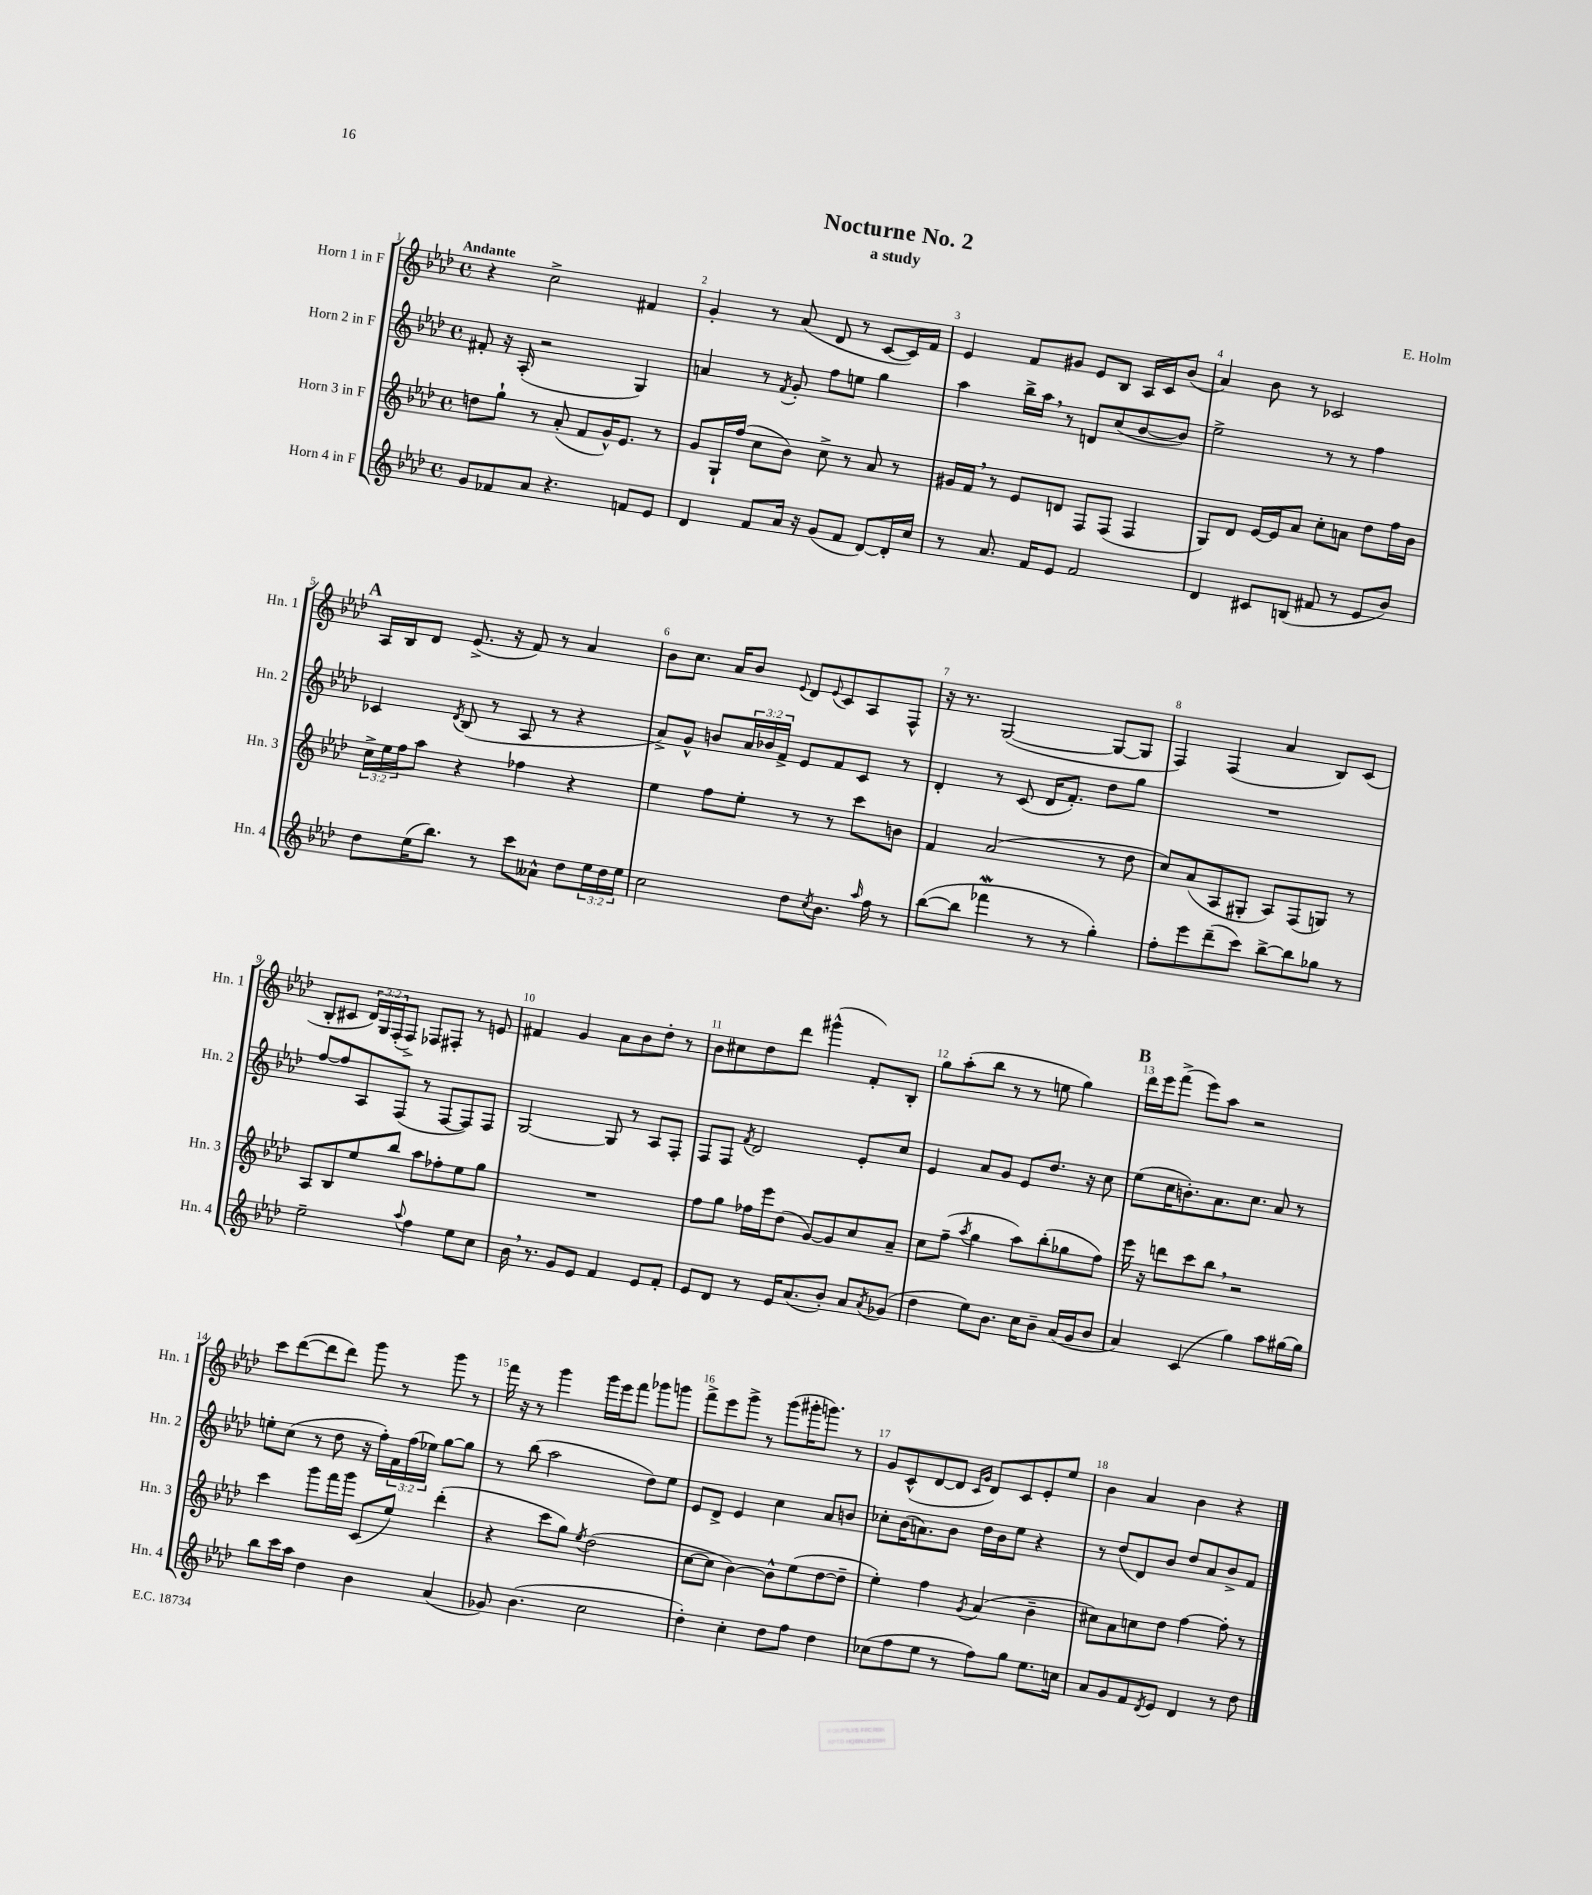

**kern	**kern	**kern	**kern
*staff4	*staff3	*staff2	*staff1
*clefG2	*clefG2	*clefG2	*clefG2
*k[b-e-a-d-]	*k[b-e-a-d-]	*k[b-e-a-d-]	*k[b-e-a-d-]
*M4/4	*M4/4	*M4/4	*M4/4
*met(c)	*met(c)	*met(c)	*met(c)
8g	8dd	8f#'	4r
8f-	8gg`	16r	.
.	.	(16A-'	.
8a-	8r	2r	2cc^
4.r	(8a-'	.	.
.	8f	.	.
.	16g^^)	.	.
.	8.e-	.	.
8f	.	4G)	4f#
8e-	8r	.	.
=	=	=	=
4d-	8g	4a	4g'
.	16G`	.	.
.	(16ff	.	.
8f	8cc	8r	8r
.	.	8qf	.
16a-	8b-)	8g'	(8a-
16r	.	.	.
(8g	8cc^	8ff	8d-
8f	8r	8ee	8r
[8d-)	8a-	4gg	[8c
16d-']	8r	.	16c])
16cc	.	.	16f
=	=	=	=
8r	16g#	4aa-	4e-
.	16f	.	.
8.a-	8r	.	.
.	8e-	16bb-^	8f
16f	.	16aa-	.
8e-	8d	8r	8g#
2f	8F	8d	8e-
.	(8F	(8cc	8B-
.	4F	[8b-	16A-
.	.	.	16c
.	.	8b-])	(8b-
=	=	=	=
4d-	8G)	2ee-^	4a-)
.	8d-	.	.
8c#	[16e-	.	8b-
.	16e-]	.	.
(8B	8a-	.	8r
8f#	8cc'	8r	2c-
8r	8a	8r	.
8e-	8dd-	4ff	.
8b-)	16ff	.	.
.	16b-	.	.
=	=	=	=
8dd-	24cc^	4c-	16A-
.	24ee-	.	.
.	.	.	16B-
.	24ff	.	.
(16ee-	8aa-	.	8d-
8.bb-)	.	.	.
.	.	8qd-	.
.	4r	(8B-	(8.e-^
8r	.	8r	.
.	.	.	16r
8ccc	4ff-	8A-	8f)
8a--^^	.	8r	8r
8dd-	4r	4r	4a-
24ee-	.	.	.
24dd-	.	.	.
24ee-	.	.	.
=	=	=	=
2cc	4ee-	8a-^)	8b-
.	.	8g^^	8.cc
.	8ff	8b	.
.	.	.	16a-
.	8ee-'	24a-	8b-
.	.	24b-	.
.	.	24f^	.
.	.	.	8qqe-
8dd-	8r	8e-	8d-
8qcc	.	.	8qqe-
8.b-	8r	8f	8c
.	8ccc	8c	8A-
16qqaa-	.	.	.
16ff	.	.	.
8r	8b	8r	8F^^
=	=	=	=
([8bb-	4f	4d-'	16r
.	.	.	8.r
8bb-]	.	.	.
4fff-	(2a-	8r	([2G
.	.	(8c	.
8r	.	16d-	.
.	.	8.f')	.
8r	.	.	.
4gg')	8r	8dd-	8G_
.	8dd-	8gg	8G]
=	=	=	=
8ff'	8cc)	1r	4F)
8eee-	(8a-	.	.
(8ddd-~	8A-	.	(4F
8ccc)	8G#'	.	.
[8bb-^	8A-)	.	4a-
8bb-]	(8F	.	.
8gg-	8G)	.	8B-)
8r	8r	.	(8c
=	=	=	=
2ee-~	8A-	[8ff	8B-'
.	8B-	8ff]	8c#
.	8ee-	8A-	24d-)
.	.	.	24G
.	.	.	(24F'
.	8bb-	(8F	8F^)
8qqaa-	.	.	.
4ff	8aa-	8r	8F-
.	8ff-'	[8F	8F#'
8ee-	8ee-	8F])	8r
8cc	8gg	8F	8e
=	=	=	=
16b-	1r	[2G	4f#
8.r	.	.	.
8g	.	.	4g
8e-	.	.	.
4f	.	8G]	8a-
.	.	8r	8b-
8e-	.	8A-	8dd-'
8f'	.	8F'	8r
=	=	=	=
8e-	8ff	8F	8b-
8d-	8gg	8F	8cc#
.	.	8qf	.
8r	16ff-	2d-	8dd-
.	16eee-	.	.
16e-	(8dd-	.	8ddd-
(8.a-	.	.	.
.	[8g)	.	(4ggg#^^
8b-')	8g]	.	.
8a-	8cc	8e-'	8f')
8qa-	.	.	.
(8g-	8a-~	8cc	8B-'
=	=	=	=
4dd-	8cc	4e-	8gg
.	(8ff~	.	(8aa-'
.	8qaa-	.	.
8ee-)	4gg	8a-	8bb-
8.b-	.	8g	8r
.	8aa-)	8e-	8r
16cc	.	.	.
8b-~	(8bb-'	8.dd-	8ee
(16a-	8gg-	.	4gg)
16g	.	16r	.
8b-	8ff)	8cc	.
=	=	=	=
4a-)	16eee-	(8ee-	16ddd-
.	16r	.	16eee-
.	8ddd	16cc	(8fff^
.	.	8.b')	.
(4c	8ccc	.	8eee-)
.	8bb-	8.a-	8aa-
4gg)	2r	.	2r
.	.	8.cc	.
8aa-	.	8a-	.
[16gg#	.	8r	.
16gg#]	.	.	.
=	=	=	=
8bb-	4ccc	8ee'	8ccc
16ccc	.	(8cc	([8ddd-
16aa-	.	.	.
4dd-	8ggg	8r	8ddd-]
.	16fff	8dd-	8ddd-)
.	16ggg	.	.
4b-	(8c	16r	8ggg
.	.	16ff')	.
.	8ee-)	24f	8r
.	.	(24ff	.
.	.	24ee-)	.
(4a-	(4ddd-'	[8gg	8ggg
.	.	8gg]	8r
=	=	=	=
8g-)	4r	8r	16fff
.	.	.	16r
(4.b-	.	(8bb-	8r
.	8ccc	2aa-	4ggg
.	8gg)	.	.
.	8qee-	.	.
2cc	(2dd-	.	16ggg
.	.	.	16eee-
.	.	.	8fff
.	.	8dd-)	8ggg-
.	.	8ee-	8ggg
=	=	=	=
4dd-')	[8cc	8e-	8fff^
.	8cc]	8d-^	8eee-
4cc'	[4b-)	4e-	8ggg^
.	.	.	8r
8dd-	8b-^^]	4cc	(8ggg
8ff	(8ee-	.	16ggg#'
.	.	.	8.ggg)
4dd-	[8dd-	8a-	.
.	8dd-~]	8b	8r
=	=	=	=
(8cc-	4ee-')	8cc-'	8g
8ff	.	(16b-	(8c^^
.	.	8.a)	.
8ee-	4ff	.	[8d-
8r	.	8b-	8d-]
.	.	.	16qqc
.	8qg	.	16qqg
8ff)	(4a-	16dd-	8d-)
.	.	16b-	.
8gg	.	8ee-	8c
8.ee-	4b-~	4r	8e-'
.	.	.	8ee-
16cc	.	.	.
=	=	=	=
8a-	8cc#)	8r	4b-
8g	8a-	(8dd-	.
8f	8cc	8d-)	4a-
8qd-	.	.	.
8e-	8dd-	8b-	.
4d-	[4ff	8dd-	4b-
.	.	8a-	.
8r	8ff']	8b-^	4r
8dd-	8r	8f	.
==	==	==	==
*-	*-	*-	*-
